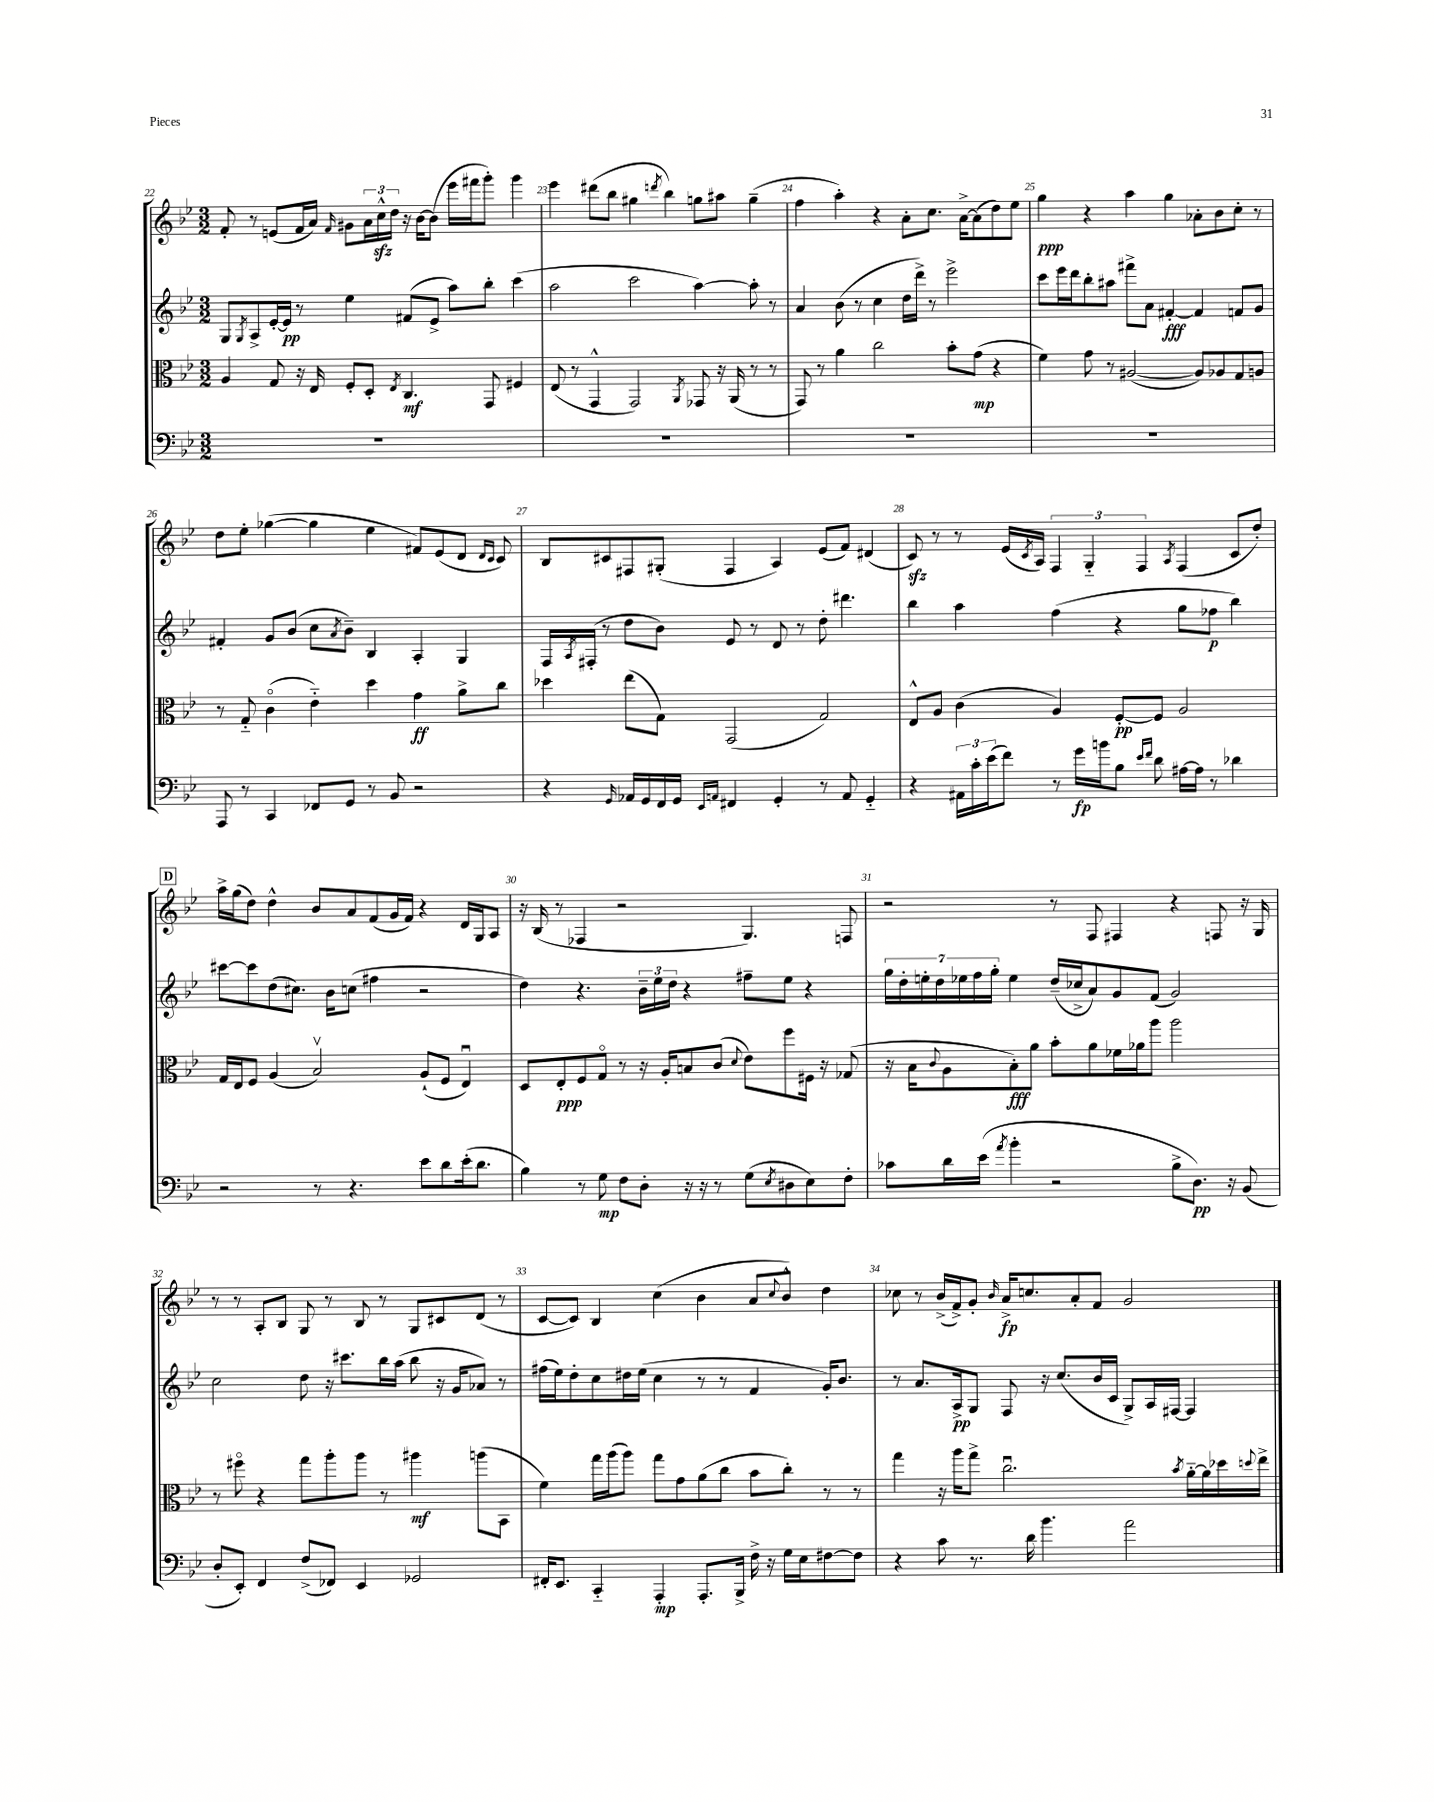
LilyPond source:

<<
\new StaffGroup <<
\new Staff = "s0" {
    \clef treble \key bes \major \numericTimeSignature \time 3/2
    f'8-. r8 e'8( f'16 a'16) \grace { f'16 } gis'8 \tuplet 3/2 { a'16 c''16-^\sfz d''16 } r16 bes'16~ bes'8( ees'''16 fis'''16 g'''8-.) g'''4 |
    ees'''4 dis'''8( bes''8 gis''4 \acciaccatura { d'''8 } bes''4) g''8 ais''8 g''4--( |
    f''4 a''4-.) r4 a'8-. c''8. a'16~-> a'8( d''8) ees''8 |
    g''4\ppp r4 a''4 g''4 aes'8-. bes'8 c''8-. r8 |
    d''8 ees''8-. ges''4~( ges''4 ees''4 fis'8) ees'8( d'8 \grace { d'16 c'16 } c'8) |
    bes8 cis'8 fis8 gis8-.( fis4 a4) ees'8( f'8) dis'4( |
    c'8\sfz) r8 r8 ees'16( \acciaccatura { c'8 } a16) \tuplet 3/2 { f4 g4-_ f4 } \acciaccatura { a8 } f4( c'8 d''8-.) |
    \mark \markup { \box "D" } a''16-> g''16( d''8) d''4-^ bes'8 a'8 f'8( g'16 f'16) r4 d'16 g16 a8 |
    r16 bes16( r8 fes4 r2 g4.) f8 |
    r2 r8 f8 fis4 r4 f8 r16 g16 |
    r8 r8 a8-. bes8 g8 r8 bes8 r8 g8 cis'8 d'8( r8 |
    c'8~ c'8) bes4 c''4( bes'4 a'8 \appoggiatura { c''8 } bes'8-^) d''4 |
    ces''8 r8 bes'16->( f'16->) g'8-. \grace { bes'16 } a'16->\fp c''8. a'8-. f'8 g'2 \bar "|." |
}
\new Staff = "s1" {
    \clef treble \key bes \major \numericTimeSignature \time 3/2
    g8 \acciaccatura { g8 } a8-> ees'16~-. ees'16\pp r8 ees''4 fis'8( ees'8-> a''8) bes''8-. c'''4( |
    a''2 c'''2 a''4~) a''8-. r8 |
    a'4 bes'8( r8 c''4 d''16 d'''16->) r8 ees'''2-> |
    c'''8 ees'''16 d'''16 bes''8-. ais''8 fis'''8-> a'8 fis'4~-.\fff fis'4 f'8 g'8 |
    fis'4-. g'8 bes'8( c''8 \acciaccatura { a'8 } bes'8--) bes4 a4-. g4 |
    f16 \acciaccatura { a8 } fis16-.( r8 d''8 bes'8) ees'8 r8 d'8 r8 d''8-. dis'''4. |
    bes''4 a''4 f''4( r4 g''8 fes''8\p bes''4) |
    \mark \markup { \box "D" } cis'''8~ cis'''8 d''8( cis''8.) bes'16 c''8( fis''4 r2 |
    d''4) r4. \tuplet 3/2 { bes'16-- ees''16 d''16 } r4 fis''8-- ees''8 r4 |
    \tuplet 7/4 { g''16 d''16-. e''16-. d''16 ees''16 f''16 g''16-. } ees''4 d''16--( ces''16-> a'8) g'8 f'8( g'2) |
    c''2 d''8 r16 cis'''8. bes''16 a''16( bes''8 r16 g'16 aes'8) r8 |
    fis''16( ees''16) d''8-. c''8 dis''16 ees''16( c''4 r8 r8 f'4 g'16-.) bes'8. |
    r8 a'8. a16->\pp g8 f8 r16 c''8.( bes'16 c'16 g8->) a16 fis16~ fis4 \bar "|." |
}
\new Staff = "s2" {
    \clef alto \key bes \major \numericTimeSignature \time 3/2
    a4 g8 r16 ees16 f8-. d8-. \acciaccatura { ees8 } c4.\mf g,8 fis4 |
    ees8( r8 g,4-^ g,2) \acciaccatura { a,8 } ges,8 r16 a,16( r8 r8 |
    g,8) r8 a'4 c''2 bes'8-. g'8\mp( r4 |
    f'4) g'8 r8 ais2~( ais8) aes8 g8 a8 |
    r8 g8-_ c'4\flageolet( ees'4-_) d''4 g'4\ff a'8-> c''8 |
    des''4 ees''8( g8) g,2( g2) |
    ees8-^ a8 c'4( a4) f8~-.\pp f8 a2 |
    \mark \markup { \box "D" } g16 ees16 f8 a4( bes2\upbow) a8-!( f8 ees4\downbow) |
    d8 ees8-.\ppp f8 g8\flageolet r8 r16 a16-. b8 c'8( \appoggiatura { d'8 } ees'8) f''8 fis16 r16 ges8( |
    r16 bes16 \appoggiatura { c'8 } a8 bes8-.\fff) a'8 bes'8-. a'8 fes'16 aes'16 a''8 a''2 |
    r8 fis''8\flageolet r4 g''8 a''8-. a''8 r8 ais''4\mf a''8( bes,8 |
    f'4) g''16 a''16( a''8) g''8 g'8 a'8( c''8 bes'8 c''8-.) r8 r8 |
    g''4 r16 a''16 g''8-> c''2.\downbow \acciaccatura { bes'8 } a'16~-_ a'16 des''16 \appoggiatura { d''8 } ees''16-> \bar "|." |
}
\new Staff = "s3" {
    \clef bass \key bes \major \numericTimeSignature \time 3/2
    R1. |
    R1. |
    R1. |
    R1. |
    a,,8 r8 c,4 fes,8 g,8 r8 bes,8 r2 |
    r4 \grace { g,16 } aes,16 g,16 f,16 g,16 \grace { ees,16 a,16 } fis,4 g,4-. r8 a,8 g,4-_ |
    r4 \tuplet 3/2 { ais,16 c'16-. ees'16( } f'8) r8 g'16\fp b'16 bes8 \grace { ees'16 f'16 } d'8 ais16~ ais16 r8 des'4 |
    \mark \markup { \box "D" } r2 r8 r4. ees'8 d'8 ees'16-.( d'8. |
    bes4) r8 g8\mp f8 d8-. r16 r16 r8 g8( \acciaccatura { ees8 } dis8 ees8) f8-. |
    ces'8 d'16 ees'16( \acciaccatura { a'8 } bes'4-. r2 bes8-> d8.\pp) r16 bes,8( |
    d8-. ees,8-.) f,4 f8->( fes,8) ees,4 ges,2 |
    fis,16-. ees,8. c,4-_ a,,4-.\mp a,,8.-. bes,,16-> f16-> r16 g16 ees16 fis8~ fis8 |
    r4 c'8 r8. d'16 bes'4. a'2 \bar "|." |
}
>>
>>
\layout { \context { \Score currentBarNumber = #22 \override BarNumber.break-visibility = ##(#f #t #t) barNumberVisibility = #all-bar-numbers-visible } }
